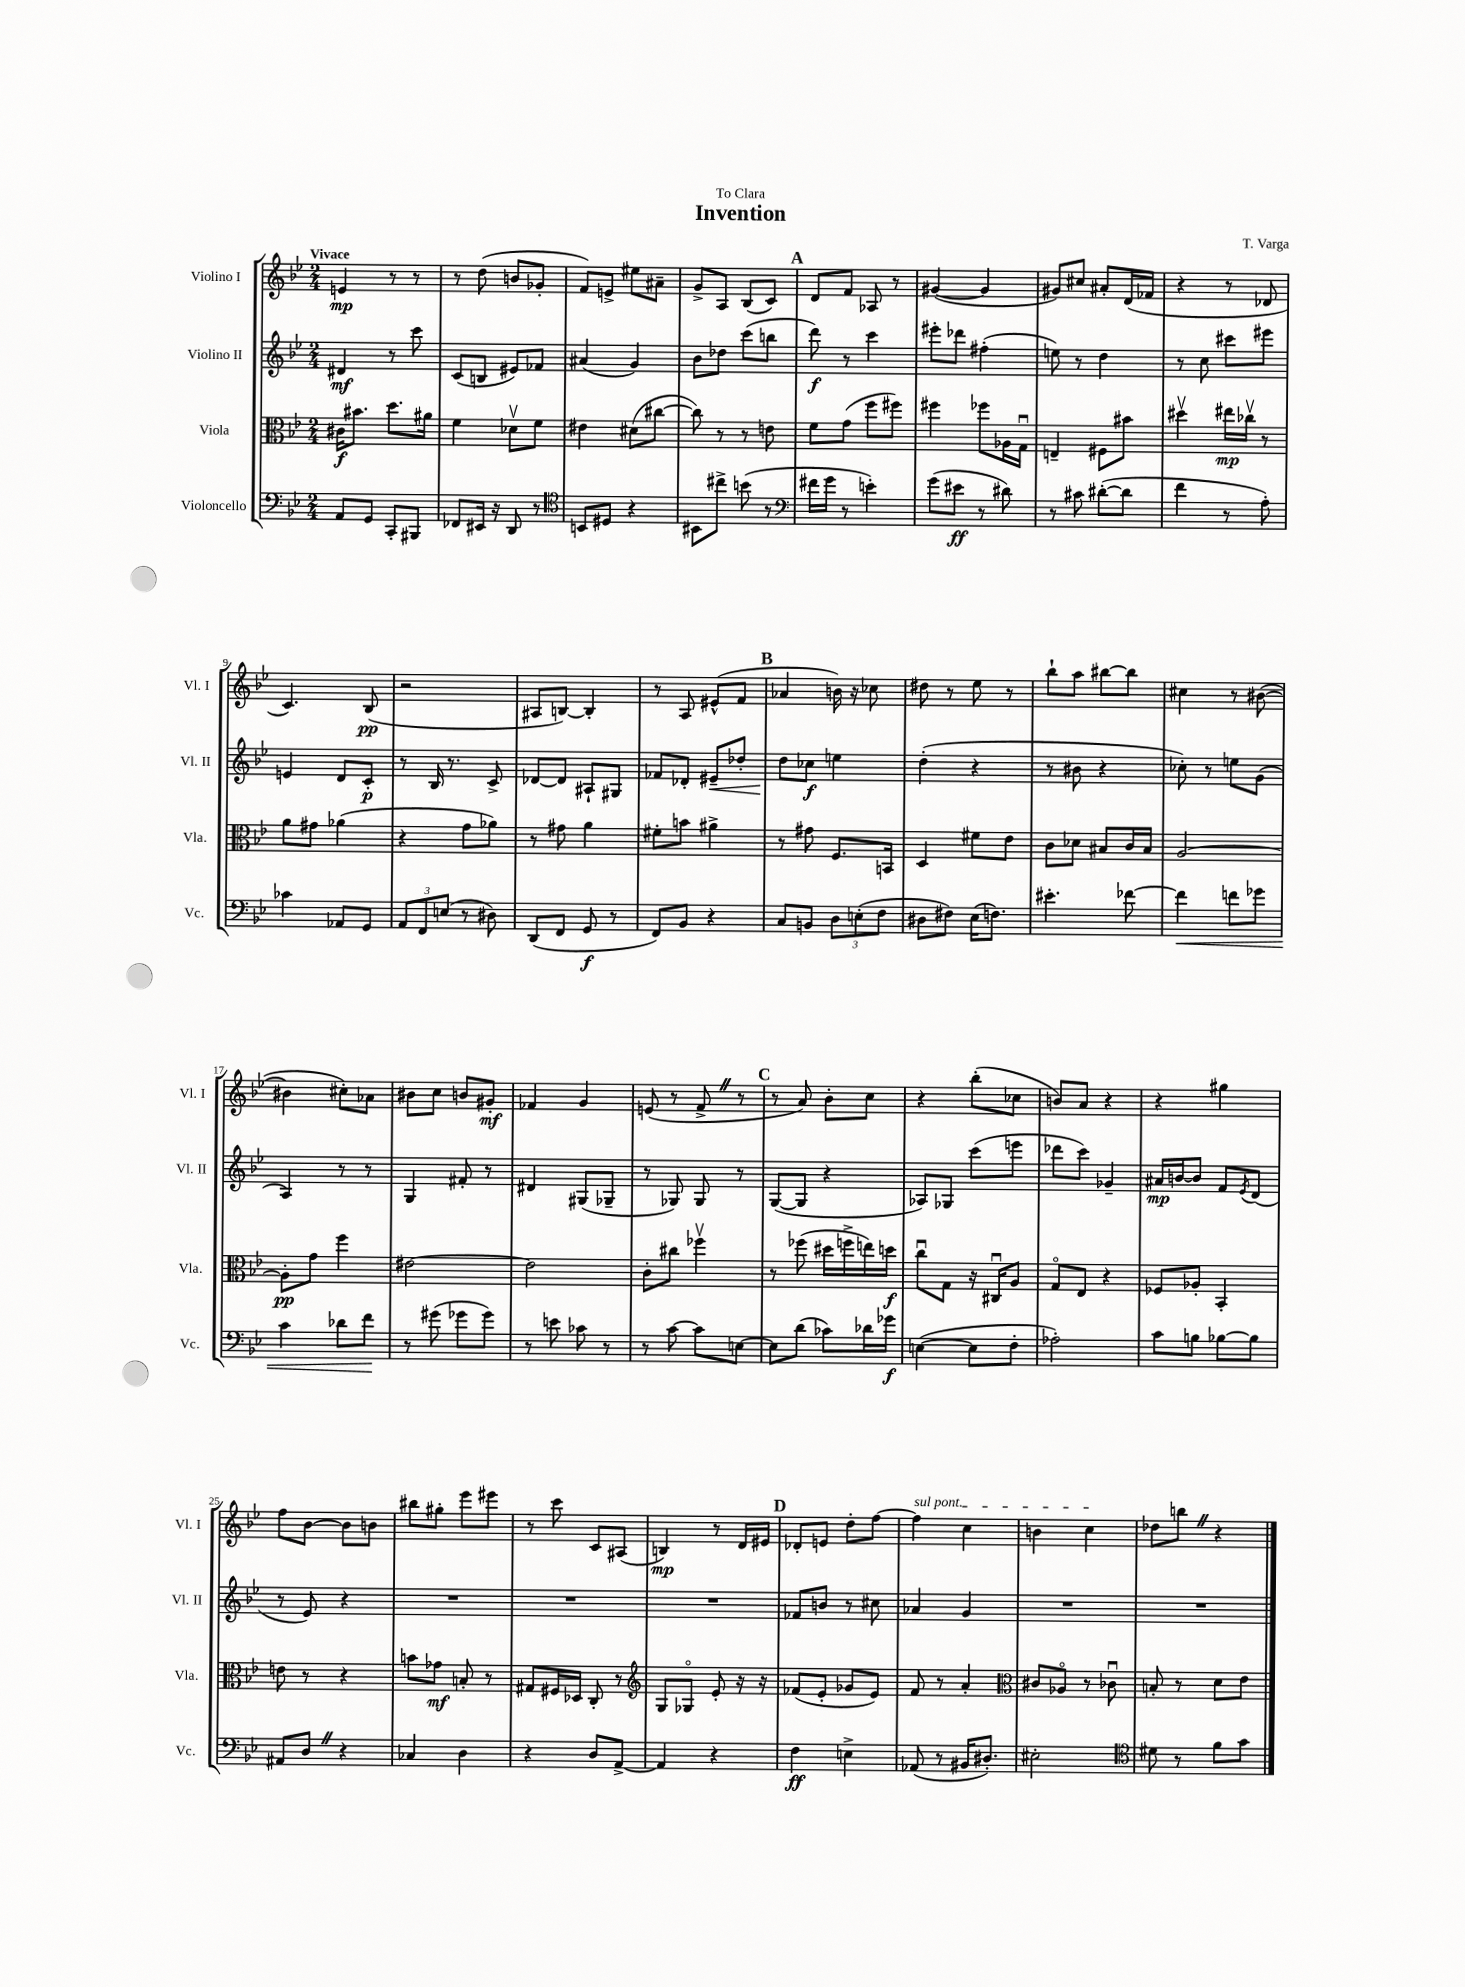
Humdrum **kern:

**kern	**dynam	**kern	**dynam	**kern	**dynam	**kern	**dynam
*part4	*part4	*part3	*part3	*part2	*part2	*part1	*part1
*staff4	*staff4	*staff3	*staff3	*staff2	*staff2	*staff1	*staff1
*I"Violoncello	*	*I"Viola	*	*I"Violino II	*	*I"Violino I	*
*I'Vc.	*	*I'Vla.	*	*I'Vl. II	*	*I'Vl. I	*
*clefF4	*	*clefC3	*	*clefG2	*	*clefG2	*
*k[b-e-]	*	*k[b-e-]	*	*k[b-e-]	*	*k[b-e-]	*
*M2/4	*	*M2/4	*	*M2/4	*	*M2/4	*
=1	=1	=1	=1	=1	=1	=1	=1
!	!	!	!	!	!	!LO:TX:a:B:t=Vivace	!
8AA/L	.	16c#X\KL	f	4d#X/	mf	4en/	mp
.	.	8.b#X\J	.	.	.	.	.
8GG/J	.	.	.	.	.	.	.
8CC'/L	.	8.dd\L	.	8r	.	8r	.
8BBB#X/J	.	.	.	8ccc\	.	8r	.
.	.	16a#X\Jk	.	.	.	.	.
=2	=2	=2	=2	=2	=2	=2	=2
8FF-X/L	.	4f\	.	(8c/L	.	8r	.
16EE#X/Jk	.	.	.	8Bn/J	.	(8dd\	.
16r	.	.	.	.	.	.	.
8DD/	.	8d-Xv\L	.	8e#X/L)	.	8bn/L	.
8r	.	8f\J	.	8f-X/J	.	8g-X'/J	.
=3	=3	=3	=3	=3	=3	=3	=3
*clefC4	*	*	*	*	*	*	*
8BBn/L	.	4e#X\	.	(4a#X/	.	8f/L)	.
8D#X/J	.	.	.	.	.	8en^/J	.
4r	.	(8d#X\L	.	4g/)	.	8ee#X\L	.
.	.	[8cc#X\J	.	.	.	8a#X~\J	.
=4	=4	=4	=4	=4	=4	=4	=4
8BB#X\L	.	8cc#\])	.	8b-\L	.	8g^/L	.
8cc#X^\J	.	8r	.	8dd-X\J	.	8A/J	.
(8bn\	.	8r	.	(8ccc\L	.	(8B-/L	.
8r	.	8en\	.	8bbn\J	.	8c/J)	.
!!LO:REH:place=s1:t=A
=5	=5	=5	=5	=5	=5	=5	=5
*clefF4	*	*	*	*	*	*	*
16f#X\LL	.	8f\L	.	8ddd\)	f	8d/L	.
16g\JJ	.	.	.	.	.	.	.
8r	.	(8g\J	.	8r	.	8f/J	.
4en'\)	.	8ff\L	.	4ccc\	.	8A-X/	.
.	.	8ff#X\J)	.	.	.	8r	.
=6	=6	=6	=6	=6	=6	=6	=6
(8g\L	.	4ff#X\	.	8eee#X'\L	.	([4g#X/	.
8e#X\J	ff	.	.	8ddd-X\J	.	.	.
8r	.	8ff-X\L	.	(4ff#X'\	.	4g#/]	.
8d#X\)	.	16A-X\L	.	.	.	.	.
.	.	16Gu\JJ	.	.	.	.	.
=7	=7	=7	=7	=7	=7	=7	=7
8r	.	4En~/	.	8een\)	.	8g#X/L)	.
8c#X\	.	.	.	8r	.	8cc#X/J	.
([8d#X'\L	.	8F#X\L	.	4dd\	.	8a#X'/L	.
8d#\J]	.	8b#X\J	.	.	.	(16d/L	.
.	.	.	.	.	.	16f-X/JJ	.
=8	=8	=8	=8	=8	=8	=8	=8
4f\	.	4dd#Xv\	.	8r	.	4r	.
.	.	.	.	8cc\	.	.	.
8r	.	16ee#X\LL	mp	8ccc#X\L	.	8r	.
.	.	16cc-Xv\JJ	.	.	.	.	.
8A'\)	.	8r	.	8eee#X\J	.	8d-X/	.
!!LO:LB:g=z
=9	=9	=9	=9	=9	=9	=9	=9
4c-X\	.	8a\L	.	4en/	.	4.c/)	.
.	.	8g#X\J	.	.	.	.	.
8AA-X/L	.	(4a-X\	.	8d/L	.	.	.
8GG/J	.	.	.	8c'/J	p	(8B-/	pp
=10	=10	=10	=10	=10	=10	=10	=10
12AA/L	.	4r	.	8r	.	2r	.
12FF/	.	.	.	.	.	.	.
.	.	.	.	16B-/	.	.	.
(12En/J	.	.	.	.	.	.	.
.	.	.	.	8.r	.	.	.
8r	.	8g\L	.	.	.	.	.
8D#X\)	.	8a-X\J)	.	8c^/	.	.	.
=11	=11	=11	=11	=11	=11	=11	=11
(8DD/L	.	8r	.	[8d-X/L	.	8A#X/L	.
8FF/J	.	8g#X\	.	8d-/J]	.	[8Bn/J)	.
8GG/	f	4a\	.	8A#X`/L	.	4B'/]	.
8r	.	.	.	8G#X/J	.	.	.
=12	=12	=12	=12	=12	=12	=12	=12
8FF/L)	.	8f#X'\L	.	8f-X/L	.	8r	.
8BB-/J	.	8bn\J	.	8d-X'/J	.	8A/	.
!	!	!	!	!	!LO:HP:b	!	!
4r	.	4a#X^\	.	8e#X~/L	<	(8e#X^^/L	.
.	.	.	.	8dd-X'/J	.	8f/J	.
!!LO:REH:place=s1:t=B
=13	=13	=13	=13	=13	=13	=13	=13
8C/L	.	8r	.	8dd\L	.	4a-X/	.
8BBn/J	.	8g#X\	.	8cc-X\J	[ f	.	.
12D\L	.	8.F/L	.	4een\	.	16bn\)	.
.	.	.	.	.	.	16r	.
(12En'\	.	.	.	.	.	.	.
.	.	.	.	.	.	8cc-X\	.
12F\J	.	.	.	.	.	.	.
.	.	16BBn/Jk	.	.	.	.	.
=14	=14	=14	=14	=14	=14	=14	=14
8D#X\L	.	4D/	.	(4dd'\	.	8dd#X\	.
8F#X\J)	.	.	.	.	.	8r	.
(16E-\KL	.	8f#X\L	.	4r	.	8ee-\	.
8.Fn\J)	.	.	.	.	.	.	.
.	.	8e-\J	.	.	.	8r	.
=15	=15	=15	=15	=15	=15	=15	=15
4.e#X'\	.	8c\L	.	8r	.	8bb-`\L	.
.	.	8d-X\J	.	8b#X\	.	8aa\J	.
.	.	8B#X/L	.	4r	.	[8bb#X\L	.
[8f-X\	.	16c/L	.	.	.	8bb#\J]	.
.	.	16B#/JJ	.	.	.	.	.
=16	=16	=16	=16	=16	=16	=16	=16
!	!LO:HP:b	!	!	!	!	!	!
4f-\]	<	[2A/	.	8cc-X'\)	.	4cc#X\	.
.	.	.	.	8r	.	.	.
8fn\L	.	.	.	8een\L	.	8r	.
8g-X\J	.	.	.	(8g\J	.	([8b#X\	.
!!LO:LB:g=z
=17	=17	=17	=17	=17	=17	=17	=17
4c\	.	8A'\L]	pp	4A/)	.	4b#X\]	.
.	.	8g\J	.	.	.	.	.
8d-X\L	.	4ff\	.	8r	.	8cc#X'\L)	.
8f\J	.	.	.	8r	.	8a-X\J	.
.	[	.	.	.	.	.	.
=18	=18	=18	=18	=18	=18	=18	=18
8r	.	[2e#X\	.	4G/	.	8b#X\L	.
(8g#X\	.	.	.	.	.	8cc\J	.
8g-X\L	.	.	.	8f#X'/	.	8bn/L	.
8g-\J)	.	.	.	8r	.	8g#X'/J	mf
=19	=19	=19	=19	=19	=19	=19	=19
8r	.	2e#\]	.	4d#X/	.	4f-X/	.
8en\	.	.	.	.	.	.	.
8c-X\	.	.	.	(8G#X/L	.	4g/	.
8r	.	.	.	8G-X~/J	.	.	.
=20	=20	=20	=20	=20	=20	=20	=20
8r	.	8c'\L	.	8r	.	(8en/	.
[8c\	.	8cc#X\J	.	8G-X/)	.	8r	.
8c\L]	.	4ff-Xv\	.	8G-/	.	8f^Z/	.
[8En\J	.	.	.	8r	.	8r	.
!!LO:REH:place=s1:t=C
=21	=21	=21	=21	=21	=21	=21	=21
8E\L]	.	8r	.	([8G/L	.	8r	.
(8d\J	.	(8ff-X\	.	8G/J]	.	8a/)	.
8c-X\L)	.	16dd#X\LL	.	4r	.	8b-'\L	.
.	.	16ffn^\	.	.	.	.	.
16d-X\L	.	16een\)	.	.	.	8cc\J	.
16g-X\JJ	f	16ddn\JJ	f	.	.	.	.
=22	=22	=22	=22	=22	=22	=22	=22
([4En\	.	8ccu\L	.	8A-X/L)	.	4r	.
.	.	8G\J	.	8G-X/J	.	.	.
8E\L]	.	16r	.	(8ccc\L	.	(8bb-'\L	.
.	.	16C#Xu/KL	.	.	.	.	.
8F'\J	.	8A/J	.	8eeen\J	.	8cc-X\J	.
=23	=23	=23	=23	=23	=23	=23	=23
2A-X'\)	.	8G/L	.	8ddd-X\L	.	8bn/L)	.
.	.	8E-/J	.	8ccc\J)	.	8a/J	.
.	.	4r	.	4g-X~/	.	4r	.
=24	=24	=24	=24	=24	=24	=24	=24
8c\L	.	8F-X/L	.	16a#X/LL	mp	4r	.
.	.	.	.	[16bn/J	.	.	.
8Bn\J	.	8A-X'/J	.	8b/J]	.	.	.
[8B-X\L	.	4BB-'/	.	8f/L	.	4gg#X\	.
.	.	.	.	8qe-/	.	.	.
8B-\J]	.	.	.	(8d/J	.	.	.
!!LO:LB:g=z
=25	=25	=25	=25	=25	=25	=25	=25
8AA#X/L	.	8en\	.	8r	.	8ff\L	.
8DZ/J	.	8r	.	8e-/)	.	[8b-\J	.
4r	.	4r	.	4r	.	8b-\L]	.
.	.	.	.	.	.	8bn\J	.
=26	=26	=26	=26	=26	=26	=26	=26
4C-X/	.	8bn\L	.	2r	.	8bb#X\L	.
.	.	8g-X\J	mf	.	.	8gg#X'\J	.
4D\	.	8Bn'/	.	.	.	8eee-\L	.
.	.	8r	.	.	.	8eee#X\J	.
=27	=27	=27	=27	=27	=27	=27	=27
4r	.	8G#X/L	.	2r	.	8r	.
.	.	16F#X/L	.	.	.	8ccc\	.
.	.	16D-X/JJ	.	.	.	.	.
8D/L	.	8C'/	.	.	.	8c/L	.
[8AA^/J	.	8r	.	.	.	(8A#X/J	.
=28	=28	=28	=28	=28	=28	=28	=28
*	*	*clefG2	*	*	*	*	*
4AA/]	.	8G/L	.	2r	.	4Bn/)	mp
.	.	8G-X/J	.	.	.	.	.
4r	.	8e-'/	.	.	.	8r	.
.	.	16r	.	.	.	16d/LL	.
.	.	16r	.	.	.	16e#X/JJ	.
!!LO:REH:place=s1:t=D
=29	=29	=29	=29	=29	=29	=29	=29
4F\	ff	(8f-X/L	.	8f-X/L	.	8d-X'/L	.
.	.	8e-'/J	.	8bn/J	.	8en/J	.
4En^\	.	8g-X/L	.	8r	.	8dd'\L	.
.	.	8e-/J)	.	8cc#X\	.	[8ff\J	.
=30	=30	=30	=30	=30	=30	=30	=30
!	!	!	!	!	!	!LO:TX:a:i:t=sul pont.	!
(8AA-X/	.	8f/	.	4a-X/	.	4ff\]	.
8r	.	8r	.	.	.	.	.
16BB#X/KL	.	4a'/	.	4g/	.	4cc\	.
8.D#X'/J)	.	.	.	.	.	.	.
=31	=31	=31	=31	=31	=31	=31	=31
*	*	*clefC3	*	*	*	*	*
2E#X'\	.	8c#X/L	.	2r	.	4bn\	.
.	.	8A-X/J	.	.	.	.	.
.	.	8r	.	.	.	4cc\	.
.	.	8c-Xu\	.	.	.	.	.
=32	=32	=32	=32	=32	=32	=32	=32
*clefC4	*	*	*	*	*	*	*
8d#X\	.	8Bn'/	.	2r	.	8dd-X\L	.
8r	.	8r	.	.	.	8bbnZ\J	.
8f\L	.	8d\L	.	.	.	4r	.
8g\J	.	8e-\J	.	.	.	.	.
==	==	==	==	==	==	==	==
*-	*-	*-	*-	*-	*-	*-	*-
